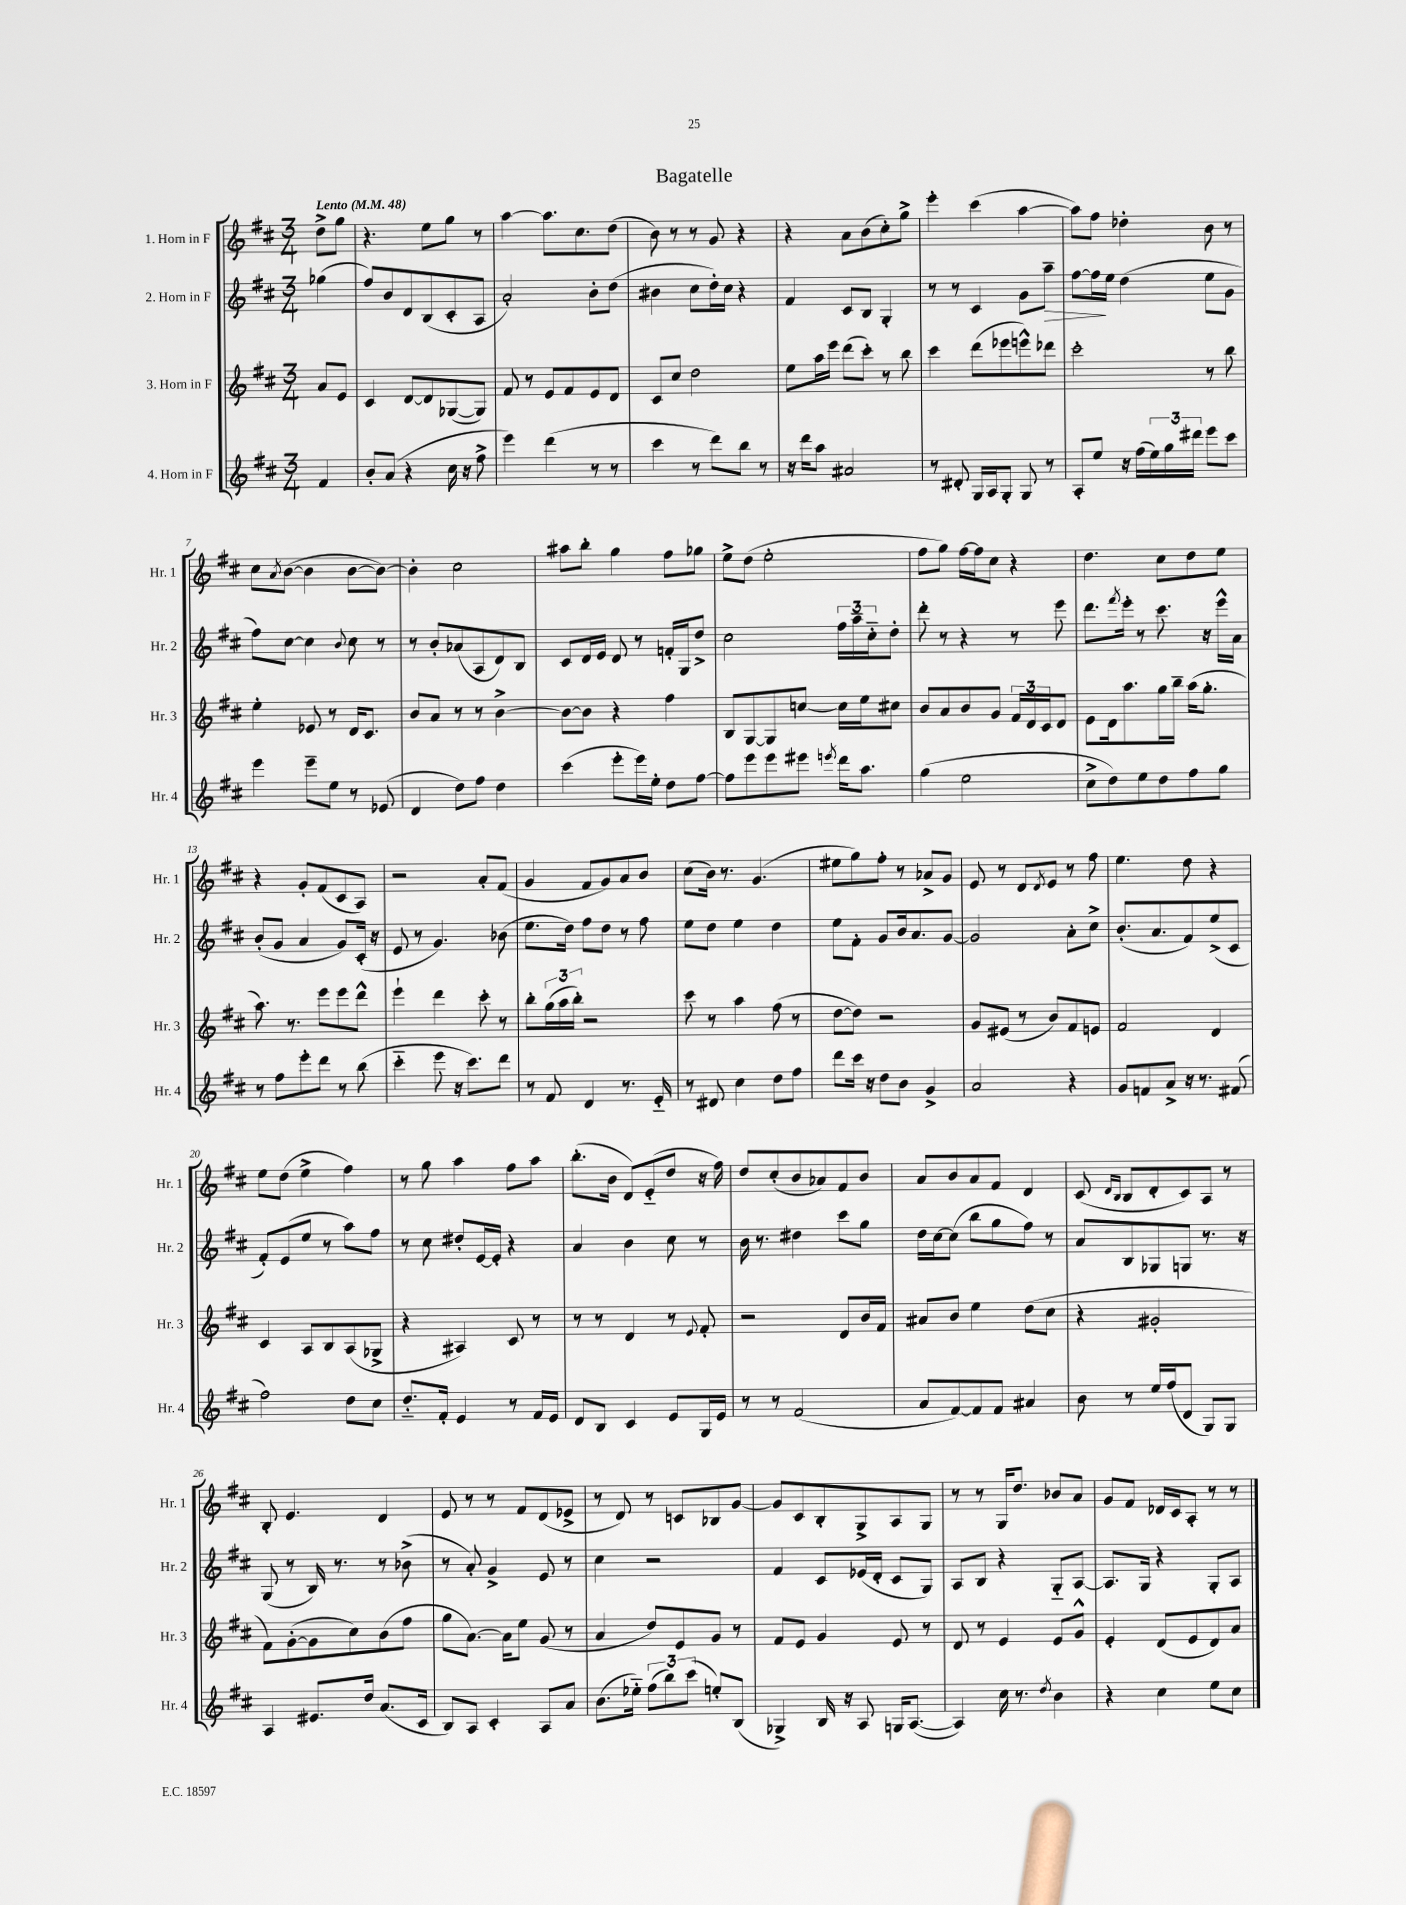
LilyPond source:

\header { title = "Bagatelle" }
<<
\new StaffGroup <<
\new Staff = "s0" \with { instrumentName = "1. Horn in F" shortInstrumentName = "Hr. 1" } {
    \clef treble \key d \major \numericTimeSignature \time 3/4 \partial 4 \tempo "Lento" 4 = 48
    d''8-> g''8 |
    r4. e''8 g''8 r8 |
    a''4~ a''8. cis''8. d''8( |
    b'8) r8 r8 g'8 r4 |
    r4 a'8 b'8( cis''8-.) g''8-> |
    e'''4-. cis'''4( a''4~ |
    a''8) fis''8 des''4-. b'8 r8 |
    cis''8 \acciaccatura { a'8 } b'8~( b'4 b'8~ b'8~) |
    b'4-. cis''2 |
    ais''8 b''8-. g''4 fis''8 ges''8 |
    e''8-> d''8( e''2-. |
    fis''8 g''8) fis''16~ fis''16 cis''8 r4 |
    d''4. cis''8 d''8 e''8 |
    r4 g'8-. fis'8( cis'8 a8) |
    r2 a'8-. fis'8( |
    g'4 fis'8 g'8) a'8 b'8 |
    cis''8( b'16) r8. g'4.( |
    eis''8 g''8) fis''8-. r8 aes'8-> g'8 |
    e'8 r8 d'8 \acciaccatura { d'8 } e'8 r8 fis''8 |
    e''4. d''8 r4 |
    e''8 d''8( e''4-> fis''4) |
    r8 g''8 a''4 fis''8 a''8 |
    b''8.-.( b'16 d'8) e'8-_( d''8 r16 fis''16) |
    d''8 cis''8-.( b'8 aes'8) fis'8 b'8 |
    a'8 b'8 a'8 fis'8 d'4 |
    cis'8( \grace { d'16 b16 } b8 d'8-. cis'8) a8 r8 |
    b8-. e'4. d'4 |
    e'8 r8 r8 fis'8 d'8( ees'8-> |
    r8 d'8) r8 c'8 bes8 g'8~ |
    g'8 cis'8 b8-. g8-> a8 g8 |
    r8 r8 g16 d''8. bes'8 a'8 |
    g'8 fis'8 des'16 cis'16 a8-. r8 r8 \bar "|." |
}
\new Staff = "s1" \with { instrumentName = "2. Horn in F" shortInstrumentName = "Hr. 2" } {
    \clef treble \key d \major \numericTimeSignature \time 3/4 \partial 4
    ges''4( |
    fis''8) b'8 d'8 b8( cis'8-. a8 |
    a'2-.) b'8-. d''8( |
    bis'4 cis''8 d''16-.) cis''16 r4 |
    fis'4 cis'8 b8 g4-. |
    r8 r8 cis'4 g'8 a''8--\> |
    fis''8~ fis''16\! e''16 d''4( e''8 g'8 |
    fis''8) cis''8~ cis''4 \appoggiatura { b'8 } cis''8 r8 |
    r8 b'8-. aes'8( a8 d'8) b8 |
    cis'8 d'16 e'16 d'8 r8 f'16-. g16 d''8-> |
    cis''2 \tuplet 3/2 { fis''16 a''16-- cis''16-_ } d''8-. |
    d'''8-. r8 r4 r8 e'''8 |
    d'''8. \acciaccatura { fis'''8 } e'''16-. r8 cis'''8. r16 e'''16-^ a'16 |
    b'8-.( g'8 a'4 g'8) cis'16-.( r16 |
    e'8 r8 g'4.) bes'8( |
    e''8. d''16) fis''8 d''8 r8 fis''8 |
    e''8 d''8 e''4 d''4 |
    e''8 fis'8-. g'8 b'16 a'8. g'8~ |
    g'2 a'8-. cis''8-> |
    b'8.-.( a'8. fis'8) e''8->( cis'8 |
    fis'8-.) e'8( e''8 r8 a''8) fis''8 |
    r8 cis''8 dis''8-. e'16~ e'16-. r4 |
    a'4 b'4 cis''8 r8 |
    b'16 r8. dis''4 cis'''8 g''8 |
    d''16 cis''16~ cis''8( b''8 g''8 fis''8) r8 |
    a'8 b8 ges8 g8 r8. r16 |
    g8( r8 b16) r8. r8 bes'8->( |
    r8 a'8-.) g'4-> e'8 r8 |
    cis''4 r2 |
    fis'4 cis'8 ees'16( d'16-. cis'8 g8) |
    a8 b8 r4 g8-_ a8~ |
    a8. g16 r4 g8-. a8 \bar "|." |
}
\new Staff = "s2" \with { instrumentName = "3. Horn in F" shortInstrumentName = "Hr. 3" } {
    \clef treble \key d \major \numericTimeSignature \time 3/4 \partial 4
    a'8 e'8 |
    cis'4 d'8~ d'8 ges8~( ges8) |
    fis'8 r8 e'8 fis'8 e'8 d'8 |
    cis'8 cis''8 d''2 |
    e''8 a''16 e'''16 d'''8( cis'''8-.) r8 b''8 |
    cis'''4 d'''8( ees'''8 e'''8-^) des'''8 |
    cis'''2-. r8 b''8 |
    e''4-. ees'8 r8 d'16 cis'8. |
    b'8 a'8 r8 r8 b'4~-> |
    b'8~ b'8 r4 fis''4 |
    b8 g8~ g8 c''8~ c''16 e''16 cis''8 |
    b'8 a'8 b'8 g'8 \tuplet 3/2 { fis'16 d'16 cis'16 } d'8 |
    e'8 d'16 a''8. g''16 b''16-- a''16( g''8.-. |
    a''8.) r8. e'''8 e'''8 d'''8-^ |
    e'''4-! d'''4 cis'''8-. r8 |
    b''8-. \tuplet 3/2 { g''16( a''16 b''16-.) } r2 |
    cis'''8 r8 a''4 fis''8( r8 |
    d''8~ d''8) r2 |
    g'8 eis'8( r8 b'8) fis'8 e'8 |
    fis'2 d'4 |
    cis'4 a8 b8 a8( ges8-> |
    r4 ais4) cis'8 r8 |
    r8 r8 d'4 r8 \appoggiatura { e'8 } fis'8-. |
    r2 d'8 b'16 fis'16 |
    ais'8 b'8 e''4 d''8( cis''8 |
    r4 gis'2-. |
    fis'8) g'8~-.( g'8 cis''8) b'8( fis''8 |
    g''8 a'8.~) a'16 e''8 g'8( r8 |
    a'4 d''8) e'8 g'8 r8 |
    fis'8 e'8 g'4 e'8 r8 |
    d'8 r8 e'4 e'8 g'8-^ |
    e'4-. d'8( e'8 d'8) a'8 \bar "|." |
}
\new Staff = "s3" \with { instrumentName = "4. Horn in F" shortInstrumentName = "Hr. 4" } {
    \clef treble \key d \major \numericTimeSignature \time 3/4 \partial 4
    fis'4 |
    b'8-. a'8( r4 cis''16 r16 fis''8-> |
    e'''4) d'''4( r8 r8 |
    cis'''4 r8 d'''8) b''8 r8 |
    r16 d'''16 a''8 ais'2 |
    r8 dis'8-. g16 a16 g8-. g8 r8 |
    a8-. e''8 r16 fis''16( \tuplet 3/2 { e''16) g''16 dis'''16 } e'''8 cis'''8 |
    e'''4 e'''8-- e''8 r8 ees'8( |
    d'4 d''8) fis''8 d''4 |
    cis'''4( e'''8-. e'''16) e''16-. d''8 fis''8~ |
    fis''8 e'''8 e'''8 eis'''8 \acciaccatura { e'''8 } d'''16 a''8. |
    g''4( e''2 |
    cis''8-> d''8) e''8 d''8 fis''8 g''8 |
    r8 fis''8 e'''8-. d'''8 r8 b''8( |
    cis'''4-_ e'''8 r16 cis'''8.) d'''8 |
    r8 fis'8 d'4 r8. e'16-_ |
    r8 dis'8 cis''4 d''8 fis''8 |
    d'''8 cis'''16 r16 d''8 b'8 g'4-> |
    a'2 r4 |
    g'8 f'8 a'8-> r16 r8. fis'8( |
    fis''2) d''8 cis''8 |
    d''8.-_ fis'16-. e'4 r8 fis'16 e'16 |
    d'8 b8 cis'4 e'8 g16 e'16 |
    r8 r8 fis'2( |
    a'8 fis'8~) fis'8 fis'8 ais'4 |
    b'8 r8 e''16 fis''16( d'8 g8) g8 |
    a4 eis'8. d''16 a'8.( cis'16 |
    b8) a8 cis'4-. a8 a'8 |
    b'8.( ees''16-_) \tuplet 3/2 { fis''8( b''8) cis'''8( } e''8-.) b8( |
    ges4->) b16 r16 a8 g16 a8.~( |
    a4) cis''16 r8. \acciaccatura { d''8 } b'4 |
    r4 cis''4 e''8 cis''8 \bar "|." |
}
>>
>>
